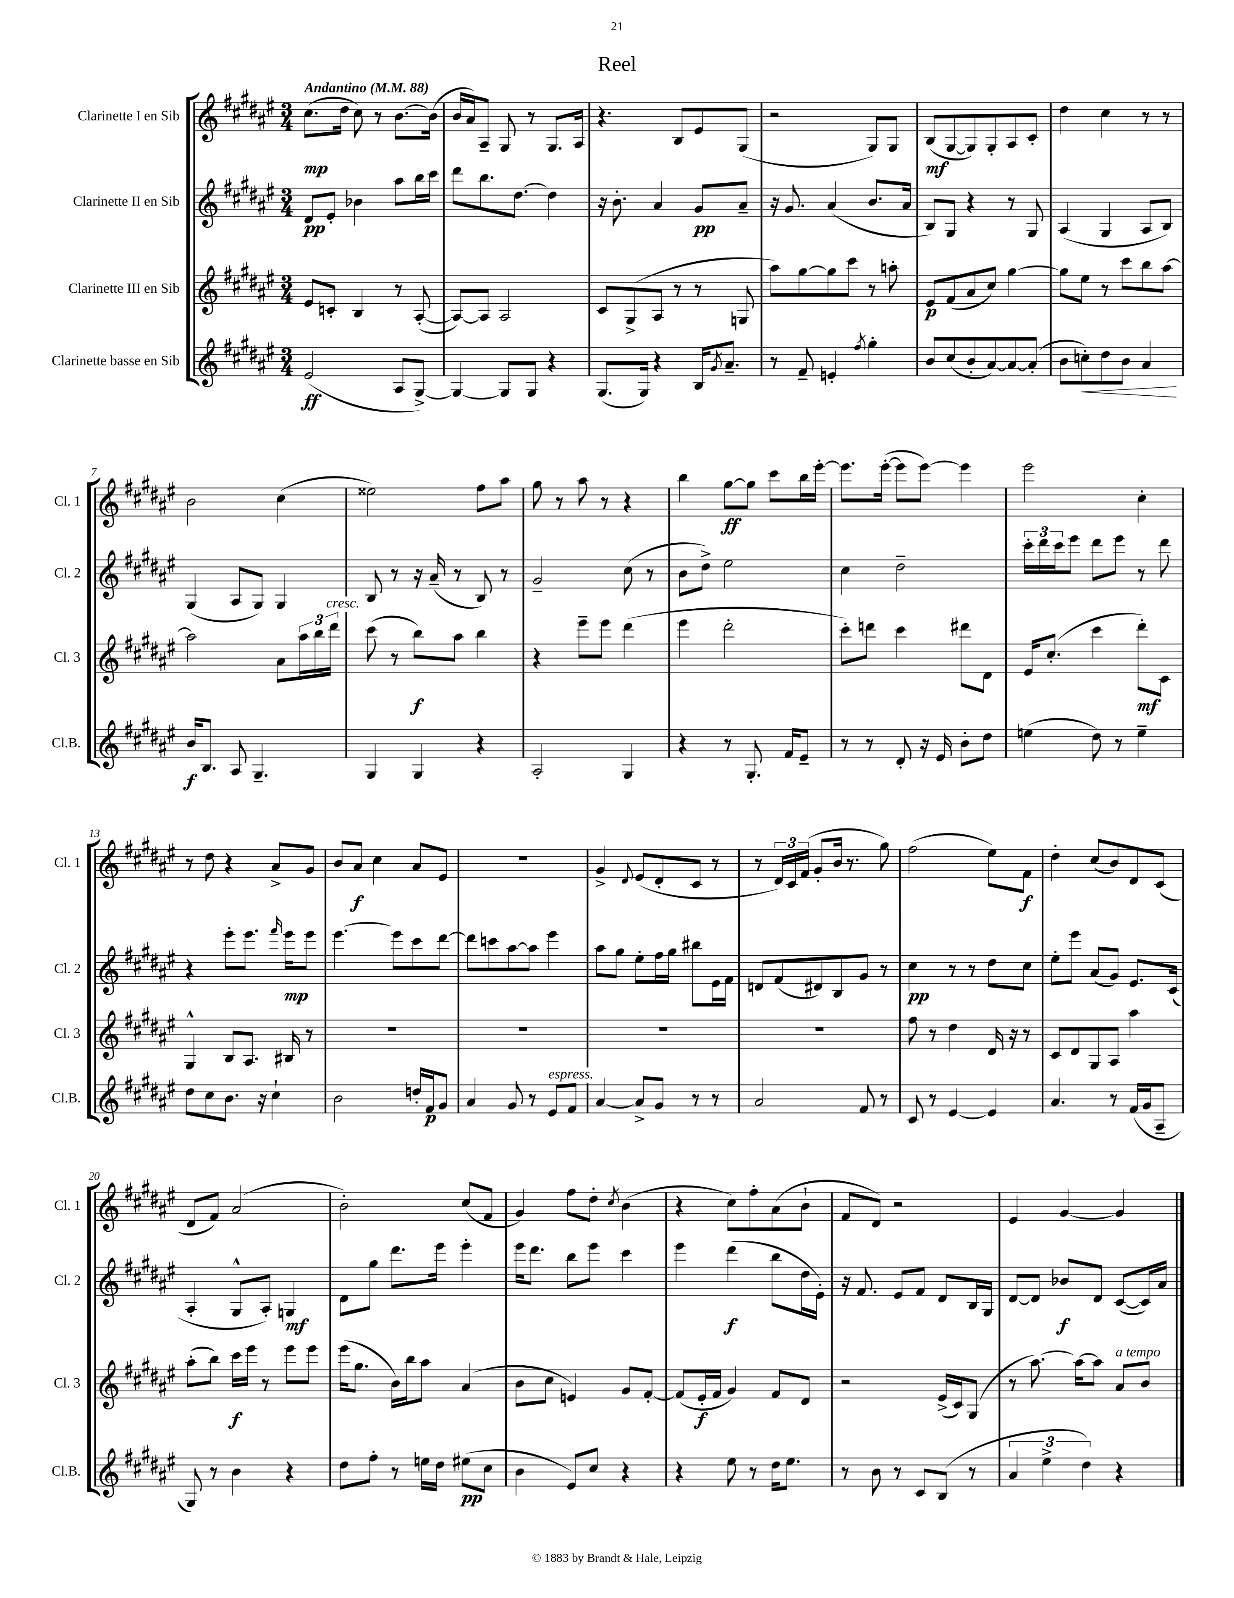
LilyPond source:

\header { title = "Reel" }
<<
\new StaffGroup <<
\new Staff = "s0" \with { instrumentName = "Clarinette I en Sib" shortInstrumentName = "Cl. 1" } {
    \clef treble \key fis \major \numericTimeSignature \time 3/4 \tempo "Andantino" 4 = 88
    cis''8.\mp( dis''16 cis''8) r8 b'8.~ b'16( |
    b'16 ais'16) ais8-- gis8 r8 gis8. ais16 |
    r4. b8 eis'8 gis8( |
    r2 gis8) gis8 |
    b8\mf( gis8~ gis8) gis8-. ais8 cis'8-. |
    dis''4 cis''4 r8 r8 |
    b'2 cis''4( |
    eisis''2) fis''8 ais''8 |
    gis''8 r8 ais''8 r8 r4 |
    b''4 gis''8~\ff gis''8 cis'''8 b''16 eis'''16~-. |
    eis'''8. eis'''16~-.( eis'''8 eis'''8~) eis'''4 |
    eis'''2 cis''4-. |
    r8 dis''8 r4 ais'8-> gis'8 |
    b'8 ais'8\f cis''4 ais'8 eis'8 |
    R2. |
    gis'4-> \appoggiatura { dis'8 } eis'8( dis'8-. cis'8 r8 |
    r8 \tuplet 3/2 { dis'16) cis'16 fis'16( } gis'8-. b'16 r8. gis''8) |
    fis''2( eis''8) fis'8\f |
    dis''4-. cis''8( b'8) dis'8 cis'8( |
    dis'8 fis'8) ais'2( |
    b'2-.) cis''8( fis'8 |
    gis'4) fis''8 dis''8-. \acciaccatura { cis''8 } b'4( |
    r4 cis''8) fis''8-. ais'8( b'8-! |
    fis'8 dis'8) r2 |
    eis'4 gis'4~ gis'4 \bar "|." |
}
\new Staff = "s1" \with { instrumentName = "Clarinette II en Sib" shortInstrumentName = "Cl. 2" } {
    \clef treble \key fis \major \numericTimeSignature \time 3/4
    dis'8\pp eis'8-. bes'4 ais''8 b''16 cis'''16 |
    dis'''8 b''8. dis''8.~ dis''4 |
    r16 b'8.-. ais'4 gis'8\pp ais'8-- |
    r16 gis'8. ais'4( b'8. ais'16 |
    b8) gis8 r4 r8 gis8 |
    ais4( gis4 ais8 b8) |
    gis4( ais8 gis8) gis4 |
    b8 r8 r16 ais'16--( r8 b8) r8 |
    gis'2-- cis''8( r8 |
    b'8 dis''8->) eis''2 |
    cis''4 dis''2-- |
    \tuplet 3/2 { cis'''16-. dis'''16 cis'''16 } eis'''8 dis'''8 eis'''8 r8 dis'''8 |
    r4 eis'''8-. eis'''8. \grace { fis'''16 } eis'''16\mp eis'''8 |
    eis'''4.~ eis'''8 cis'''8 dis'''8~ |
    dis'''8 c'''8 ais''8~ ais''8 eis'''4 |
    ais''8 gis''8 eis''8-. fis''16 gis''16 bis''8 eis'16 fis'16 |
    d'8 fis'8( dis'8) b8 gis'8 r8 |
    cis''4\pp r8 r8 dis''8 cis''8 |
    eis''8-. eis'''8 ais'8( gis'8) eis'8. cis'16( |
    ais4-. gis8-^ ais8-.) g4\mf |
    dis'8 gis''8 dis'''8. eis'''16 eis'''4-. |
    eis'''16 dis'''8. b''8 eis'''8 cis'''4 |
    eis'''4 dis'''4\f( b''8 dis''16 eis'16-.) |
    r16 fis'8. eis'8 fis'8 dis'8 b16 gis16 |
    dis'8~ dis'8 bes'8\f dis'8 cis'8~( cis'16) ais'16 \bar "|." |
}
\new Staff = "s2" \with { instrumentName = "Clarinette III en Sib" shortInstrumentName = "Cl. 3" } {
    \clef treble \key fis \major \numericTimeSignature \time 3/4
    eis'8 c'8-. b4 r8 ais8~-.( |
    ais8~) ais8 ais2 |
    cis'8 gis8->( ais8 r8 r8 g8 |
    ais''8) gis''8~ gis''8 cis'''8 r8 a''8-. |
    eis'8\p fis'8( ais'8 cis''8) gis''4~ |
    gis''8 eis''8 r8 cis'''8 b''8 ais''8~ |
    ais''2 ais'8 \tuplet 3/2 { ais''16 b''16 dis'''16^\markup { \italic "cresc." } } |
    cis'''8( r8 b''8\f) ais''8 b''4 |
    r4 eis'''8-- eis'''8 dis'''4( |
    eis'''4 dis'''2-. |
    cis'''8-.) d'''8 cis'''4 dis'''8 dis'8 |
    eis'16 cis''8.-.( cis'''4 dis'''8-.\mf) cis'8 |
    gis4-^ b8 ais8. bis16 r8 |
    R2. |
    R2. |
    R2. |
    R2. |
    fis''8 r8 dis''4 dis'16 r16 r8 |
    cis'8 dis'8 gis8 ais8 ais''4 |
    ais''8-.( b''8) cis'''16\f eis'''16 r8 eis'''8 eis'''8 |
    eis'''16( gis''8. b'16) b''16 ais''8 ais'4( |
    b'8 cis''8 e'4) gis'8 fis'8~-. |
    fis'8( eis'16-.\f fis'16 gis'4) fis'8 dis'8 |
    r2 eis'16->( cis'16) gis8( |
    r8 ais''8.~) ais''16~ ais''8 ais'8^\markup { \italic "a tempo" } b'8 \bar "|." |
}
\new Staff = "s3" \with { instrumentName = "Clarinette basse en Sib" shortInstrumentName = "Cl.B." } {
    \clef treble \key fis \major \numericTimeSignature \time 3/4
    eis'2\ff( ais8 gis8~->) |
    gis4~ gis8 gis8 r4 |
    gis8.( gis16) r4 b16 \acciaccatura { gis'8 } ais'8.-- |
    r8 fis'8-- e'4-. \acciaccatura { fis''8 } gis''4-. |
    b'8 cis''8( b'8-. ais'8~) ais'8~ ais'8-.( |
    b'8 c''8-.\<) dis''8 b'8 ais'4\! |
    b'16\f b8. ais8 gis4.-- |
    gis4 gis4 r4 |
    ais2-. gis4 |
    r4 r8 gis8.-. fis'16 eis'8-- |
    r8 r8 dis'8-. r16 eis'16 b'8-. dis''8 |
    e''4( dis''8) r8 e''4-- |
    dis''8 cis''8 b'8. r16 cis''4-! |
    b'2 d''16-. fis'16\p gis'8 |
    ais'4 gis'8 r8 eis'8^\markup { \italic "espress." } fis'8 |
    ais'4~ ais'8-> gis'8 r8 r8 |
    ais'2 fis'8 r8 |
    cis'8 r8 eis'4~ eis'4 |
    ais'4. r8 fis'16( gis'16 ais8-- |
    gis8) r8 b'4 r4 |
    dis''8 fis''8-. r8 e''16 dis''16 eis''8\pp( cis''8 |
    b'4 eis'8) cis''8 r4 |
    r4 eis''8 r8 dis''16 eis''8. |
    r8 b'8 r8 cis'8 b8( r8 |
    \tuplet 3/2 { ais'4 eis''4-> dis''4) } r4 \bar "|." |
}
>>
>>
